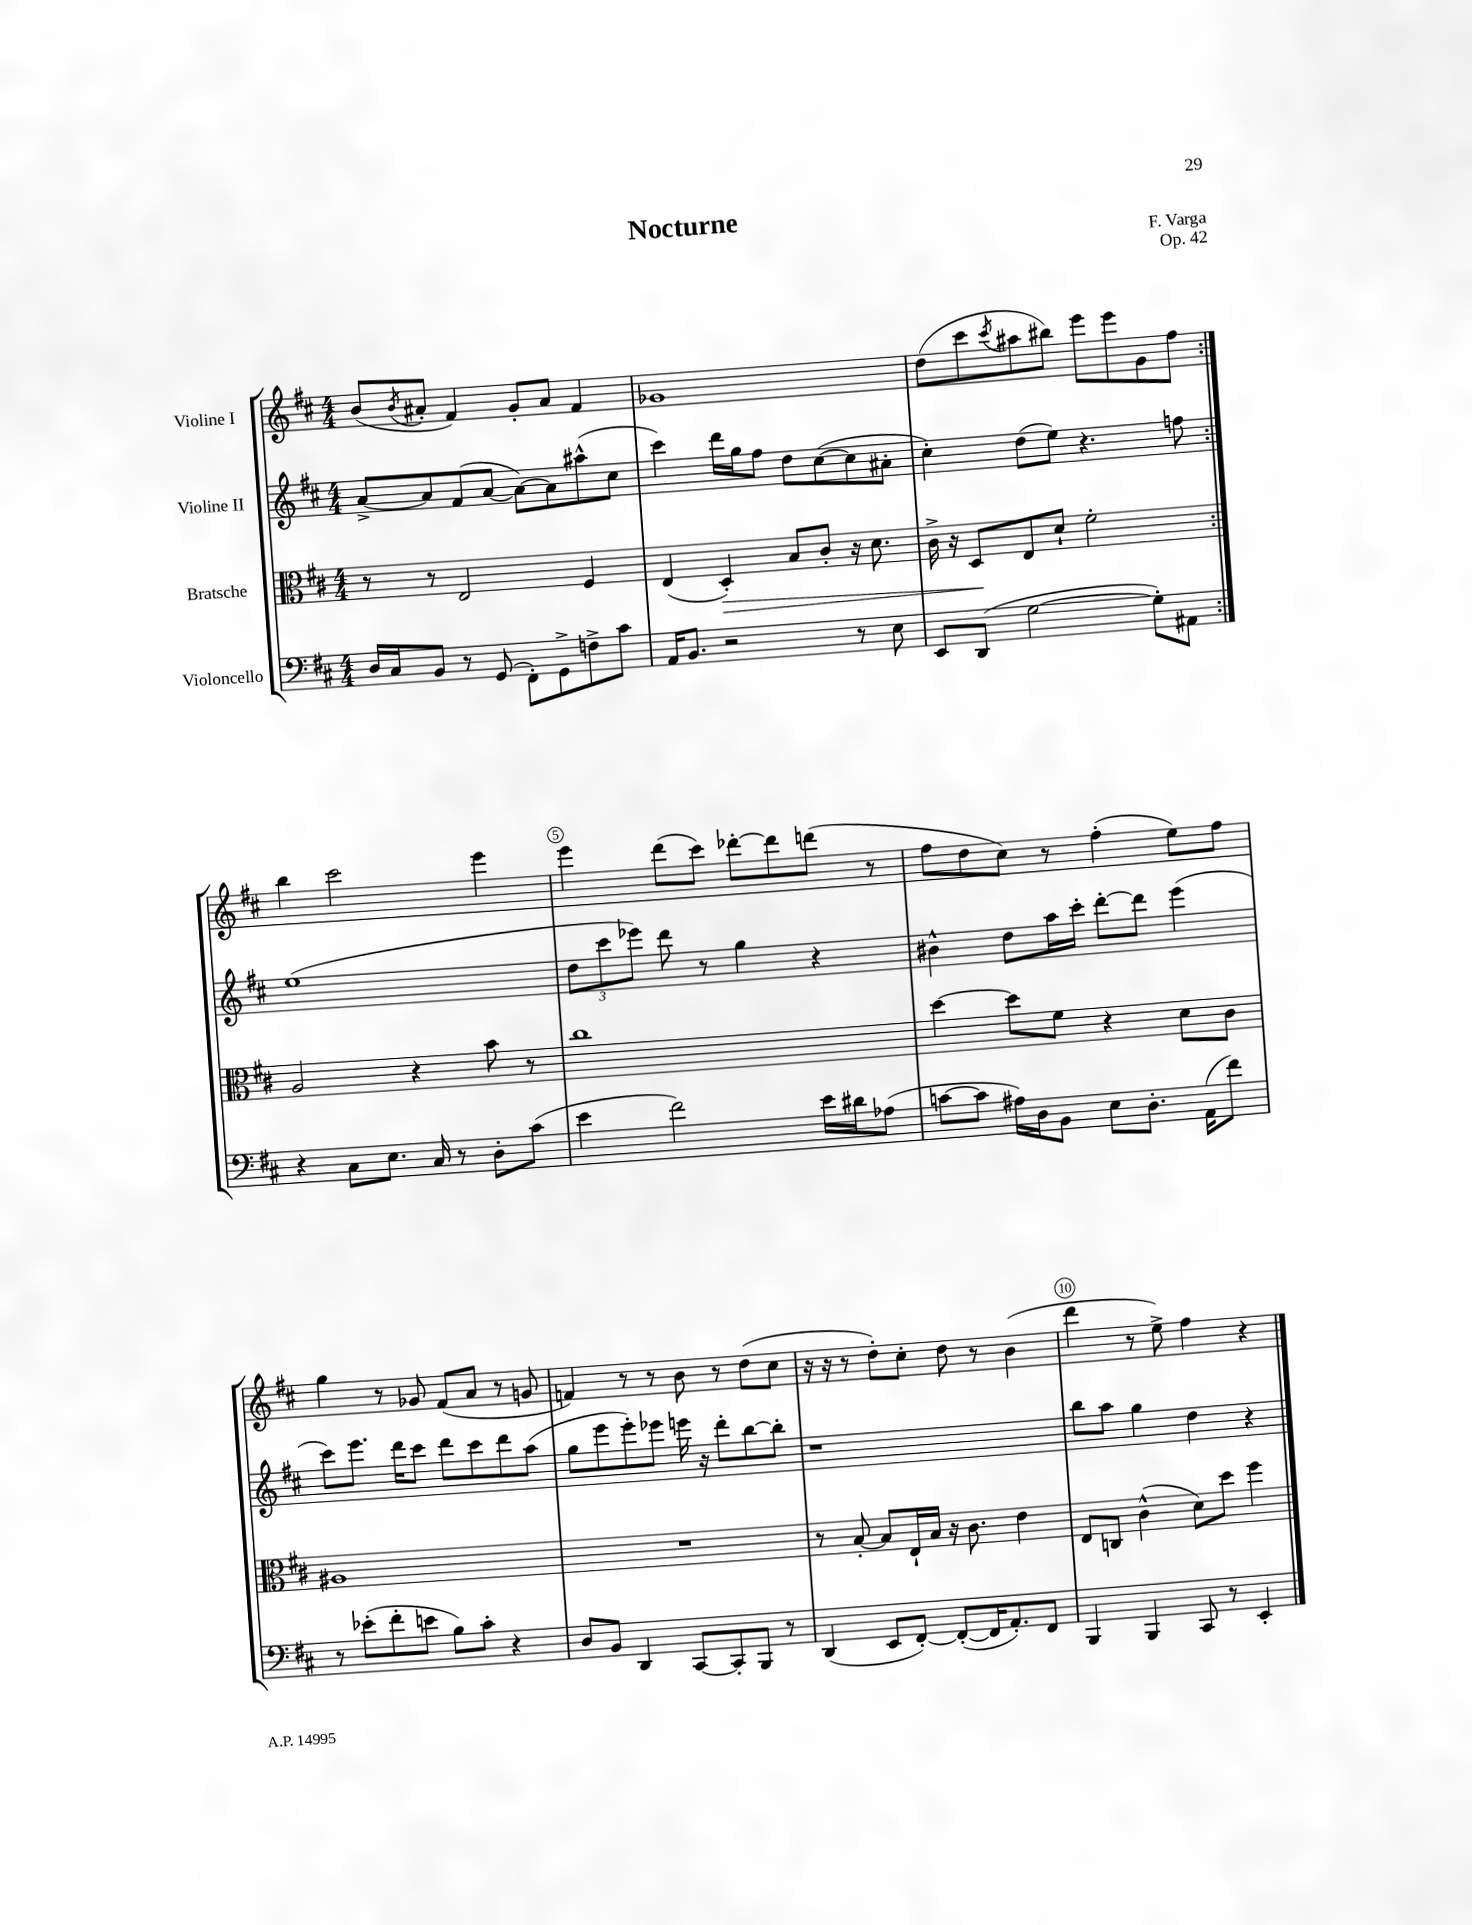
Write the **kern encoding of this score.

**kern	**kern	**kern	**kern
*staff4	*staff3	*staff2	*staff1
*clefF4	*clefC3	*clefG2	*clefG2
*k[f#c#]	*k[f#c#]	*k[f#c#]	*k[f#c#]
*M4/4	*M4/4	*M4/4	*M4/4
16D	8r	[8a^	(8b
16C#	.	.	.
.	.	.	8qb
8BB	8r	8a]	8a#'
8r	2E	(8f#	4f#)
(8GG	.	[8a	.
8FF#')	.	8a_)	8g'
8GG^	.	8a]	8a#
8F^	4F#	(8aa#^^	4f#
8c#	.	8cc#	.
=	=	=	=
16AA	(4E	4ccc#)	1g-
8.BB	.	.	.
2r	4D')	16ddd	.
.	.	16gg	.
.	.	8ff#	.
.	8B	8dd	.
.	8c#'	([8cc#	.
8r	16r	8cc#]	.
.	8.d	.	.
8E	.	8a#'	.
=	=	=	=
8EE	16c#^	4cc#')	(8dd
.	16r	.	.
(8DD	8D	.	8ccc#
.	.	.	8qccc#
[2G	8E	(8dd	8aa#
.	8d`	8ee)	8bb#)
.	2f#'	4.r	8eee
.	.	.	8eee
8G'])	.	.	8g
8AA#	.	8ff	8ff#
=:|!	=:|!	=:|!	=:|!
4r	2A	(1ee	4bb
8C#	.	.	2ccc#
8.E	.	.	.
.	4r	.	.
16C#	.	.	.
8r	.	.	.
8D'	8b	.	4eee
(8c#	8r	.	.
=	=	=	=
4e	1cc#	12dd	4eee
.	.	12ccc#	.
.	.	12eee-)	.
2f#)	.	8ddd	(8ddd
.	.	8r	8ccc#)
.	.	4gg	[8ddd-'
.	.	.	8ddd-]
16e	.	4r	(8ddd
16d#	.	.	.
(8A-	.	.	8r
=	=	=	=
[8c	[4dd	4b#^^	8ff#
8c]	.	.	8dd
16A#)	8dd]	8dd	8cc#)
16D	.	.	.
8BB	8f#	16aa	8r
.	.	16ccc#'	.
8E	4r	[8ddd'	(4ff#'
8.D'	.	8ddd]	.
.	8d	(4eee	8ee)
(16AA	.	.	.
8f#)	8c#	.	8ff#
=	=	=	=
8r	1A#	8ccc#)	4gg
(8e-'	.	8.eee	.
8f#'	.	.	8r
.	.	16ddd	.
8e	.	8ccc#	8g-
8B)	.	8ddd	(8f#
8c#'	.	8ccc#	8a
4r	.	8ddd	8r
.	.	(8aa	8g
=	=	=	=
8D	1r	8gg	4f)
8BB	.	8eee	.
4DD	.	8eee')	8r
.	.	8eee-	8r
[8CC#	.	16eee	8b
.	.	16r	.
8CC#']	.	8ddd'	8r
8BBB	.	[8bb	(8dd
8r	.	8bb']	8cc#
=	=	=	=
(4DD	8r	1r	16r
.	.	.	16r
.	[8B'	.	8r
8EE	8B]	.	8dd')
[8FF#')	16E`	.	8cc#'
.	16B	.	.
(8FF#'_	16r	.	8dd
.	8.c#	.	.
16FF#]	.	.	8r
8.AA')	.	.	.
.	4e	.	(4b
8FF#	.	.	.
=	=	=	=
4BBB	8E	8bb	4ddd
.	8C	8aa	.
4BBB	(4c#^^	4gg	8r
.	.	.	8ee^)
8CC#	8d)	4dd	4ff#
8r	8dd	.	.
4EE'	4ff#	4r	4r
==	==	==	==
*-	*-	*-	*-
